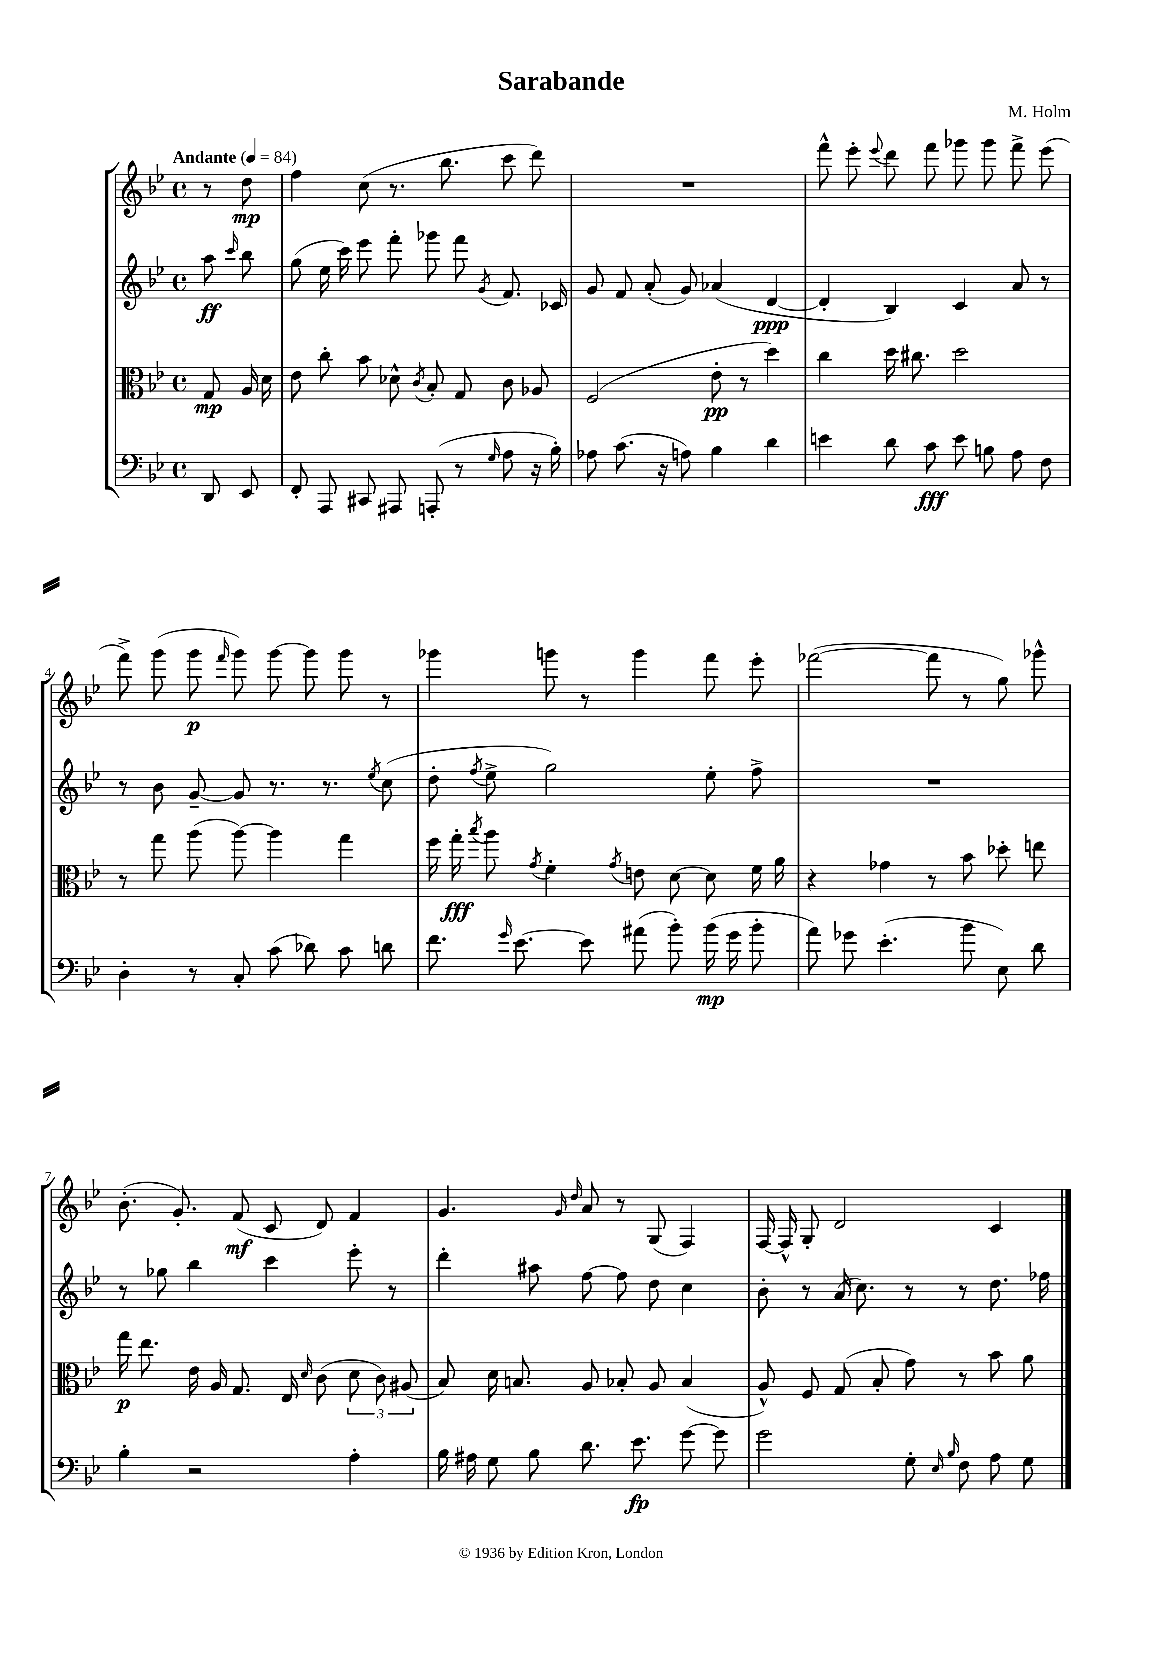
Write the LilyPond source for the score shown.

\header { title = "Sarabande" composer = "M. Holm" }
<<
\new StaffGroup <<
\new Staff = "s0" {
    \clef treble \key bes \major \defaultTimeSignature \time 4/4 \partial 4 \tempo "Andante" 4 = 84
    \autoBeamOff r8 d''8\mp |
    f''4 c''8( r8. bes''8. c'''8 d'''8) |
    R1 |
    f'''8-^ ees'''8-. \appoggiatura { ees'''8 } d'''8 f'''8 ges'''8 ges'''8 f'''8-> ees'''8( |
    f'''8->) g'''8( g'''8\p \grace { f'''16 } g'''8) g'''8~ g'''8 g'''8 r8 |
    ges'''4 g'''8 r8 g'''4 f'''8 ees'''8-. |
    fes'''2~( fes'''8 r8 g''8) ges'''8-^ |
    bes'8.-.( g'8.-.) f'8\mf( c'8 d'8) f'4 |
    g'4. \grace { g'16 d''16 } a'8 r8 g8( f4) |
    f16~ f16-^ g8-. d'2 c'4 \bar "|." |
}
\new Staff = "s1" {
    \clef treble \key bes \major \defaultTimeSignature \time 4/4 \partial 4
    \autoBeamOff a''8\ff \grace { c'''16 } bes''8 |
    g''8( ees''16 c'''16) ees'''8 f'''8-. ges'''8 f'''8 \acciaccatura { g'8 } f'8. ces'16 |
    g'8 f'8 a'8-.( g'8) aes'4( d'4~\ppp |
    d'4-. bes4) c'4 a'8 r8 |
    r8 bes'8 g'8~-- g'8 r8. r8. \acciaccatura { ees''8 } c''8( |
    d''8-. \acciaccatura { f''8 } ees''8-> g''2) ees''8-. f''8-> |
    R1 |
    r8 ges''8 bes''4 c'''4 ees'''8-. r8 |
    d'''4-. ais''8 f''8~ f''8 d''8 c''4 |
    bes'8-. r8 a'16( c''8.) r8 r8 d''8. fes''16 \bar "|." |
}
\new Staff = "s2" {
    \clef alto \key bes \major \defaultTimeSignature \time 4/4 \partial 4
    \autoBeamOff g8\mp a16 d'16 |
    ees'8 c''8-. bes'8 des'8-^ \acciaccatura { c'8 } bes8-. g8 c'8 aes8 |
    f2( ees'8-.\pp r8 d''4) |
    c''4 d''16 cis''8. d''2 |
    r8 g''8 a''8( a''8~) a''4 g''4 |
    f''16 g''16-.\fff \acciaccatura { bes''8 } a''8 \acciaccatura { g'8 } f'4-. \acciaccatura { g'8 } e'8 d'8~ d'8 f'16 a'16 |
    r4 ges'4 r8 bes'8 des''8-. e''8 |
    g''16\p ees''8. ees'16 a16 g8. ees16 \grace { d'16 } c'8( \tuplet 3/2 { d'8 c'8) ais8( } |
    bes8) d'16 b8. a8 bes8-. a8 bes4( |
    a8-^) f8 g8( bes8-. g'8) r8 bes'8 a'8 \bar "|." |
}
\new Staff = "s3" {
    \clef bass \key bes \major \defaultTimeSignature \time 4/4 \partial 4
    \autoBeamOff d,8 ees,8 |
    f,8-. a,,8 cis,8 ais,,8 a,,8-.( r8 \grace { g16 } a8 r16 bes16-.) |
    aes8 c'8.( r16 a8) bes4 d'4 |
    e'4 d'8 c'8\fff e'8 b8 a8 f8 |
    d4-. r8 c8-. c'8( des'8) c'8 d'8 |
    f'8. \grace { g'16 } ees'8.~ ees'8 ais'8( bes'8-.) bes'16\mp( g'16 bes'8-. |
    a'8) ges'8 ees'4.-.( bes'8 ees8) d'8 |
    bes4-. r2 a4-. |
    bes16 ais16 g8 bes8 d'8. ees'8.\fp g'8~ g'8 |
    g'2 g8-. \grace { ees16 bes16 } f8 a8 g8 \bar "|." |
}
>>
>>
